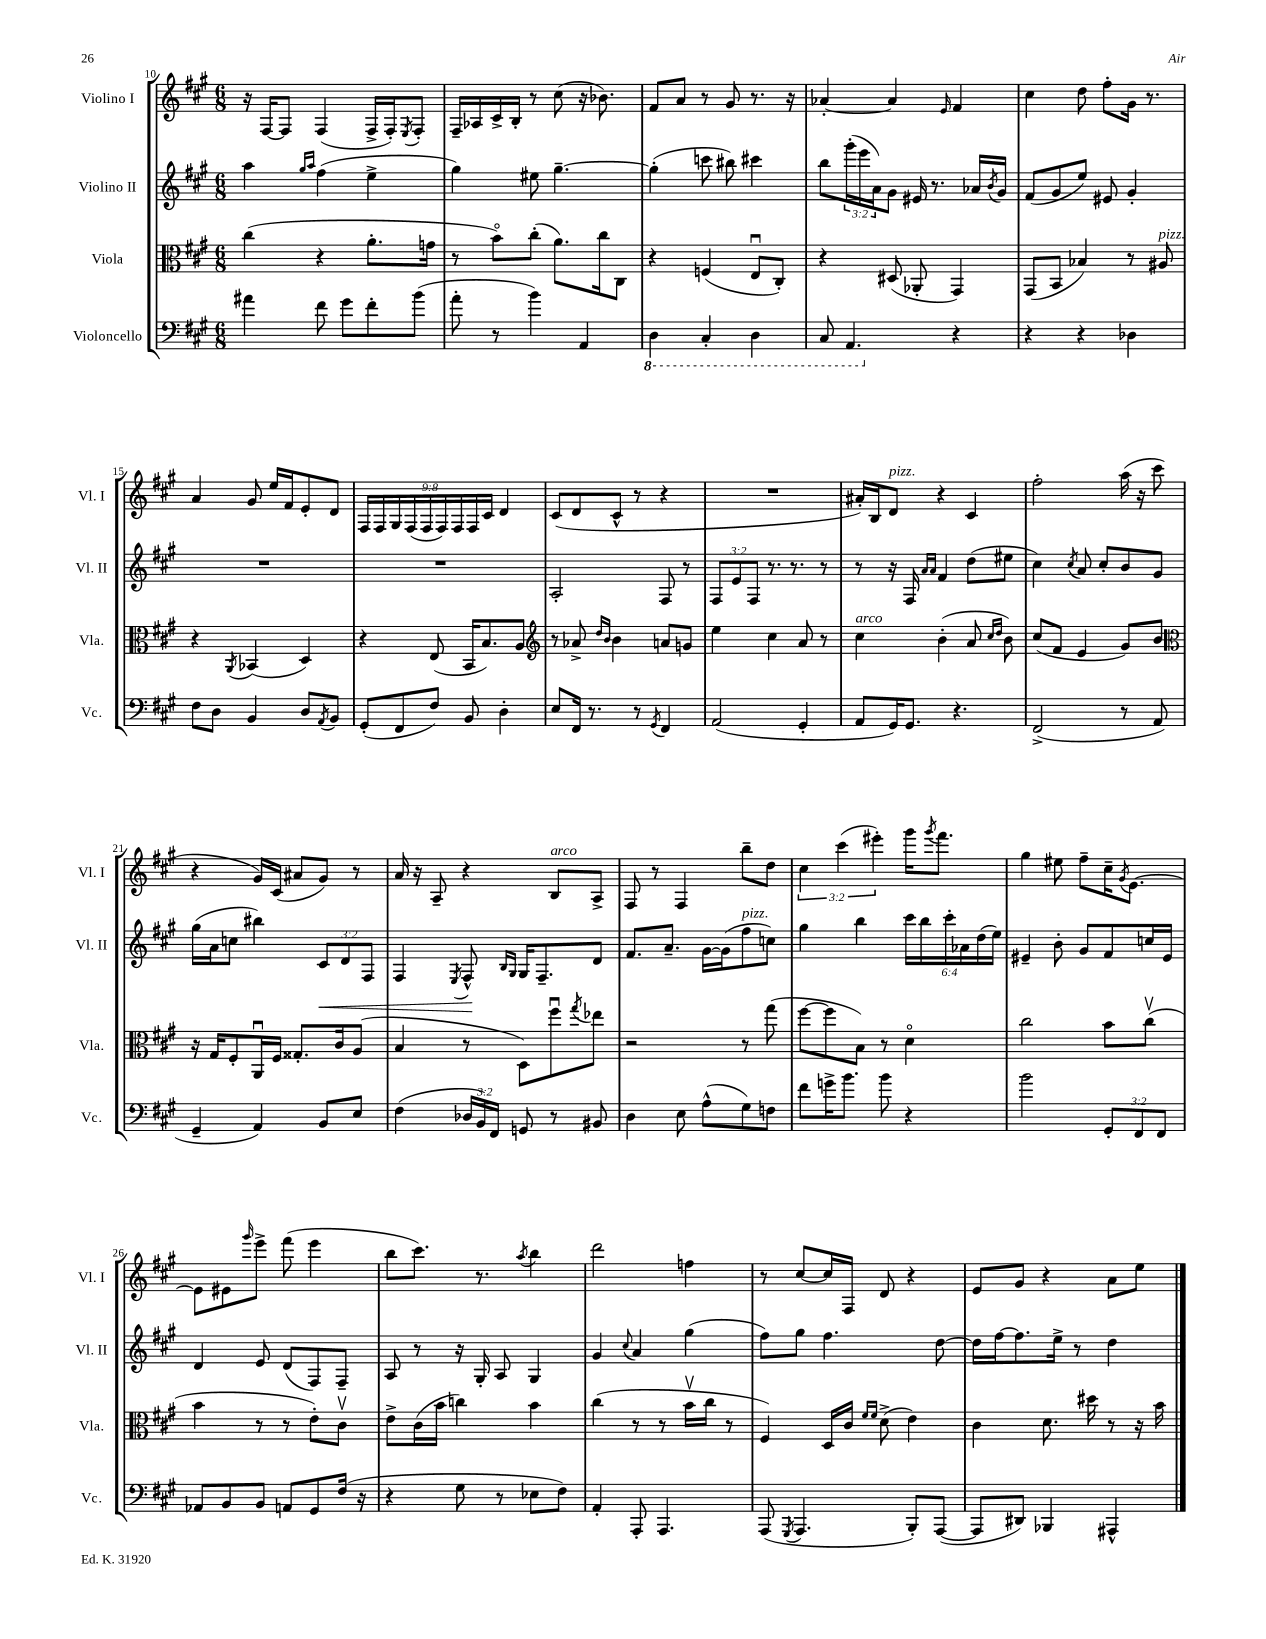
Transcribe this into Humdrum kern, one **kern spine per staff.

**kern	**kern	**kern	**dynam	**kern
*part4	*part3	*part2	*part2	*part1
*staff4	*staff3	*staff2	*staff2	*staff1
*I"Violoncello	*I"Viola	*I"Violino II	*	*I"Violino I
*I'Vc.	*I'Vla.	*I'Vl. II	*	*I'Vl. I
*clefF4	*clefC3	*clefG2	*	*clefG2
*k[f#c#g#]	*k[f#c#g#]	*k[f#c#g#]	*	*k[f#c#g#]
*M6/8	*M6/8	*M6/8	*	*M6/8
=10	=10	=10	=10	=10
4a#X\	(4cc#\	4aa\	.	16r
.	.	.	.	[16F#/KL
.	.	.	.	8F#/J]
.	.	16qqgg#/LL	.	.
.	.	16qqaa/JJ	.	.
8f#\	4r	(4ff#\	.	(4F#/
8g#\L	.	.	.	.
8f#'\	8.a'\L	4ee^\	.	16F#^/LL
.	.	.	.	16F#'/J)
.	.	.	.	8qE/
(8b\J	.	.	.	8F#'/J
.	16gn\Jk	.	.	.
=11	=11	=11	=11	=11
8a'\	8r	4gg#\)	.	16F#~/LL
.	.	.	.	16A-X/
8r	8b\L)	.	.	16c#^/
.	.	.	.	16B'/JJ
4b\)	(8cc#'\J	8ee#X\	.	8r
.	8.a\L)	[4.gg#~\	.	(8cc#\
4AA/	.	.	.	16r
.	16cc#\k	.	.	8.b-X\)
.	8C#\J	.	.	.
=12	=12	=12	=12	=12
*8ba	*	*	*	*
4DD\	4r	(4gg#'\]	.	8f#/L
.	.	.	.	8a/J
4CC#'/	(4Fn/	8cccn\	.	8r
.	.	8bb#X\)	.	8g#/
4DD\	8Eu/L	4ccc#X\	.	8.r
.	8C#'/J)	.	.	.
.	.	.	.	16r
=13	=13	=13	=13	=13
8CC#/	4r	8bb\L	.	[4a-X'/
4.AAA/	.	(24ggg#'\L	.	.
.	.	24eee\	.	.
.	.	24a\J)	.	.
.	(8D#X/	8g#\J	.	4a-/]
.	8AA-X'/	16e#X/	.	.
.	.	8.r	.	.
.	.	.	.	16qqe/
*X8ba	*	*	*	*
4r	4GG#/)	.	.	4f#/
.	.	16a-X/LL	.	.
.	.	8qb/	.	.
.	.	16g#/JJ	.	.
=14	=14	=14	=14	=14
4r	(8GG#/L	(8f#/L	.	4cc#\
.	8BB/J	8g#/	.	.
4r	4B-X/)	8ee/J)	.	8dd\
.	.	8e#X/	.	8ff#'\L
4D-X\	8r	4g#'/	.	16g#\Jk
.	.	.	.	8.r
!	!LO:TX:a:i:t=pizz.	!	!	!
.	8A#X/	.	.	.
!!LO:LB:g=z
=15	=15	=15	=15	=15
8F#\L	4r	2.r	.	4a/
8D\J	.	.	.	.
.	8qAA/	.	.	.
4BB/	(4BB-X/	.	.	8g#/
.	.	.	.	16ee/LL
.	.	.	.	16f#/J
8D/L	4D/)	.	.	8e'/
8qAA/	.	.	.	.
8BB/J	.	.	.	8d/J
=16	=16	=16	=16	=16
(8GG#'/L	4r	2.r	.	18F#/LL
.	.	.	.	18F#/
.	.	.	.	18G#/
8FF#/	.	.	.	.
.	.	.	.	(18F#/
.	.	.	.	18F#/
8F#/J)	(8E/	.	.	.
.	.	.	.	18F#/)
.	.	.	.	18F#/
8BB/	16BB/KL	.	.	.
.	.	.	.	18F#/
.	8.B/)	.	.	.
.	.	.	.	18c#/JJ
4D'\	.	.	.	4d/
.	8A/J	.	.	.
=17	=17	=17	=17	=17
*	*clefG2	*	*	*
8E/L	8r	2A'/	.	(8c#/L
16FF#/Jk	8a-X^/	.	.	8d/
8.r	.	.	.	.
.	16qqdd/LL	.	.	.
.	16qqb/JJ	.	.	.
.	4b\	.	.	8c#^^/J
8r	.	.	.	8r
8qGG#/	.	.	.	.
4FF#/	8an/L	8F#/	.	4r
.	8gn/J	8r	.	.
=18	=18	=18	=18	=18
(2AA/	4ee\	12F#/L	.	2.r
.	.	12e/	.	.
.	.	12F#/J	.	.
.	4cc#\	8.r	.	.
.	.	8.r	.	.
4GG#'/	8a/	.	.	.
.	8r	8r	.	.
=19	=19	=19	=19	=19
!	!LO:TX:a:i:t=arco	!	!	!
8AA/L	4cc#\	8r	.	16a#X'/LL)
.	.	.	.	16B/J
!	!	!	!	!LO:TX:a:i:t=pizz.
16GG#/K)	.	16r	.	8d/J
8.GG#/J	.	16F#/	.	.
.	.	16qqa/LL	.	.
.	.	16qqa/JJ	.	.
.	(4b'\	4f#/	.	4r
4.r	.	.	.	.
.	8a/	(8dd\L	.	4c#/
.	16qqcc#/LL	.	.	.
.	16qqdd/JJ	.	.	.
.	8b\)	8ee#X\J	.	.
=20	=20	=20	=20	=20
(2FF#^/	(8cc#/L	4cc#\)	.	2ff#'\
.	8f#/J	.	.	.
.	.	8qcc#/	.	.
.	4e/	8a/	.	.
.	.	8cc#'/L	.	.
8r	8g#/L)	8b/	.	(16aa\
.	.	.	.	16r
8AA/	8b/J	8g#/J	.	8ccc#\
!!LO:LB:g=z
=21	=21	=21	=21	=21
*	*clefC3	*	*	*
4GG#~/	16r	(16gg#\LL	.	4r
.	16G#/KL	16a\J	.	.
.	8F#'/	8ccn\J	.	.
4AA/)	16AAu/L	4bb#X\)	.	16g#/LL)
.	16F#/JJ	.	.	(16c#/JJ
.	8.G##X'/L	.	.	8a#X/L
!	!	!	!LO:HP:b	!
8BB/L	.	12c#/L	<	8g#/J)
.	16c#/k	.	.	.
.	.	12d/	.	.
8E/J	(8A/J	.	.	8r
.	.	12F#/J	.	.
=22	=22	=22	=22	=22
(4F#\	4B/	4F#/	.	16a/
.	.	.	.	16r
.	.	.	.	8A~/
.	.	8qE/	.	.
24D-X/LL	8r	8F#^^/	.	4r
24BB/)	.	.	.	.
24FF#/JJ	.	.	.	.
.	.	16qqB/LL	.	.
.	.	16qqG#/JJ	.	.
8GGn/	8D\L)	16G#/KL	[	.
.	.	8.F#~/	.	.
!	!	!	!	!LO:TX:a:i:t=arco
8r	8ff#u\	.	.	8B/L
.	8qgg#/	.	.	.
8BB#X/	8ee-X\J	8d/J	.	8A^/J
=23	=23	=23	=23	=23
4D\	2r	8.f#/L	.	8F#/
.	.	.	.	8r
.	.	8.a~/J	.	.
8E\	.	.	.	4F#/
(8A^^\L	.	[16g#\LL	.	.
.	.	(16g#\J]	.	.
!	!	!LO:TX:a:i:t=pizz.	!	!
8G#\)	8r	8ff#\	.	8bb~\L
8Fn\J	(8gg#\	8ccn\J)	.	8dd\J
=24	=24	=24	=24	=24
8f#\L	[8ff#\L	4gg#\	.	6cc#\
16gn^\K	8ff#\]	.	.	.
.	.	.	.	(6ccc#\
8.b\J	.	.	.	.
.	8B\J)	4bb\	.	.
.	.	.	.	6eee#X'\)
8b\	8r	.	.	.
4r	4d\	24ccc#\LL	.	16ggg#\KL
.	.	24bb\	.	.
.	.	.	.	8qggg#/
.	.	.	.	8.fff#\J
.	.	24ccc#'\	.	.
.	.	24a-X\	.	.
.	.	(24dd\	.	.
.	.	24ee\JJ)	.	.
=25	=25	=25	=25	=25
2b\	2cc#\	4e#X~/	.	4gg#\
.	.	8b'\	.	8ee#X\
.	.	8g#/L	.	8ff#~\L
12GG#'/L	8b\L	8f#/	.	16cc#~\K
.	.	.	.	8qg#/
.	.	.	.	[8.e\J
12FF#/	.	.	.	.
.	(8cc#v\J	16ccn/L	.	.
12FF#/J	.	.	.	.
.	.	16e#/JJ	.	.
!!LO:LB:g=z
=26	=26	=26	=26	=26
8AA-X/L	4b\	4d/	.	8e\L]
8BB/	.	.	.	8e#X\
.	.	.	.	16qqggg#/
8BB/J	8r	8e/	.	8eee^\J
8AAn/L	8r	(8d/L	.	(8fff#\
8GG#/	8e'\L)	8F#/)	.	4eee\
(16F#/Jk	8c#v\J	8F#~/J	.	.
16r	.	.	.	.
=27	=27	=27	=27	=27
4r	8e^\L	8A/	.	8bb\L
.	(16c#\L	8r	.	8.ccc#\J)
.	16b\JJ	.	.	.
8G#\	4ccn\)	16r	.	.
.	.	16G#'/	.	8.r
8r	.	8A/	.	.
.	.	.	.	8qaa/
8E-X\L	4b\	4G#/	.	4bb\
8F#\J)	.	.	.	.
=28	=28	=28	=28	=28
4AA'/	(4cc#\	4g#/	.	2ddd\
.	.	8qqcc#/	.	.
8AAA'/	8r	4a/	.	.
4.AAA/	8r	.	.	.
.	16bv\LL	(4gg#\	.	4ffn\
.	16cc#\JJ	.	.	.
.	8r	.	.	.
=29	=29	=29	=29	=29
(8AAA/	4F#/)	8ff#\L)	.	8r
8qGGG#/	.	.	.	.
4.AAA/	.	8gg#\J	.	[8cc#/L
.	16D/LL	4.ff#\	.	16cc#/L]
.	16c#/JJ	.	.	16F#/JJ
.	16qqf#/LL	.	.	.
.	16qqf#/JJ	.	.	.
.	(8d^\	.	.	8d/
8BBB'/L)	4e\)	.	.	4r
([8AAA/J	.	[8dd\	.	.
=30	=30	=30	=30	=30
8AAA/L]	4c#\	16dd\LL]	.	8e/L
.	.	[16ff#\J	.	.
8DD#X/J)	.	8.ff#\]	.	8g#/J
4BBB-X/	8.d\	.	.	4r
.	.	16ee^\Jk	.	.
.	.	8r	.	.
.	16dd#X\	.	.	.
4AAA#X^^/	8r	4dd\	.	8a\L
.	16r	.	.	8ee\J
.	16b\	.	.	.
==	==	==	==	==
*-	*-	*-	*-	*-
